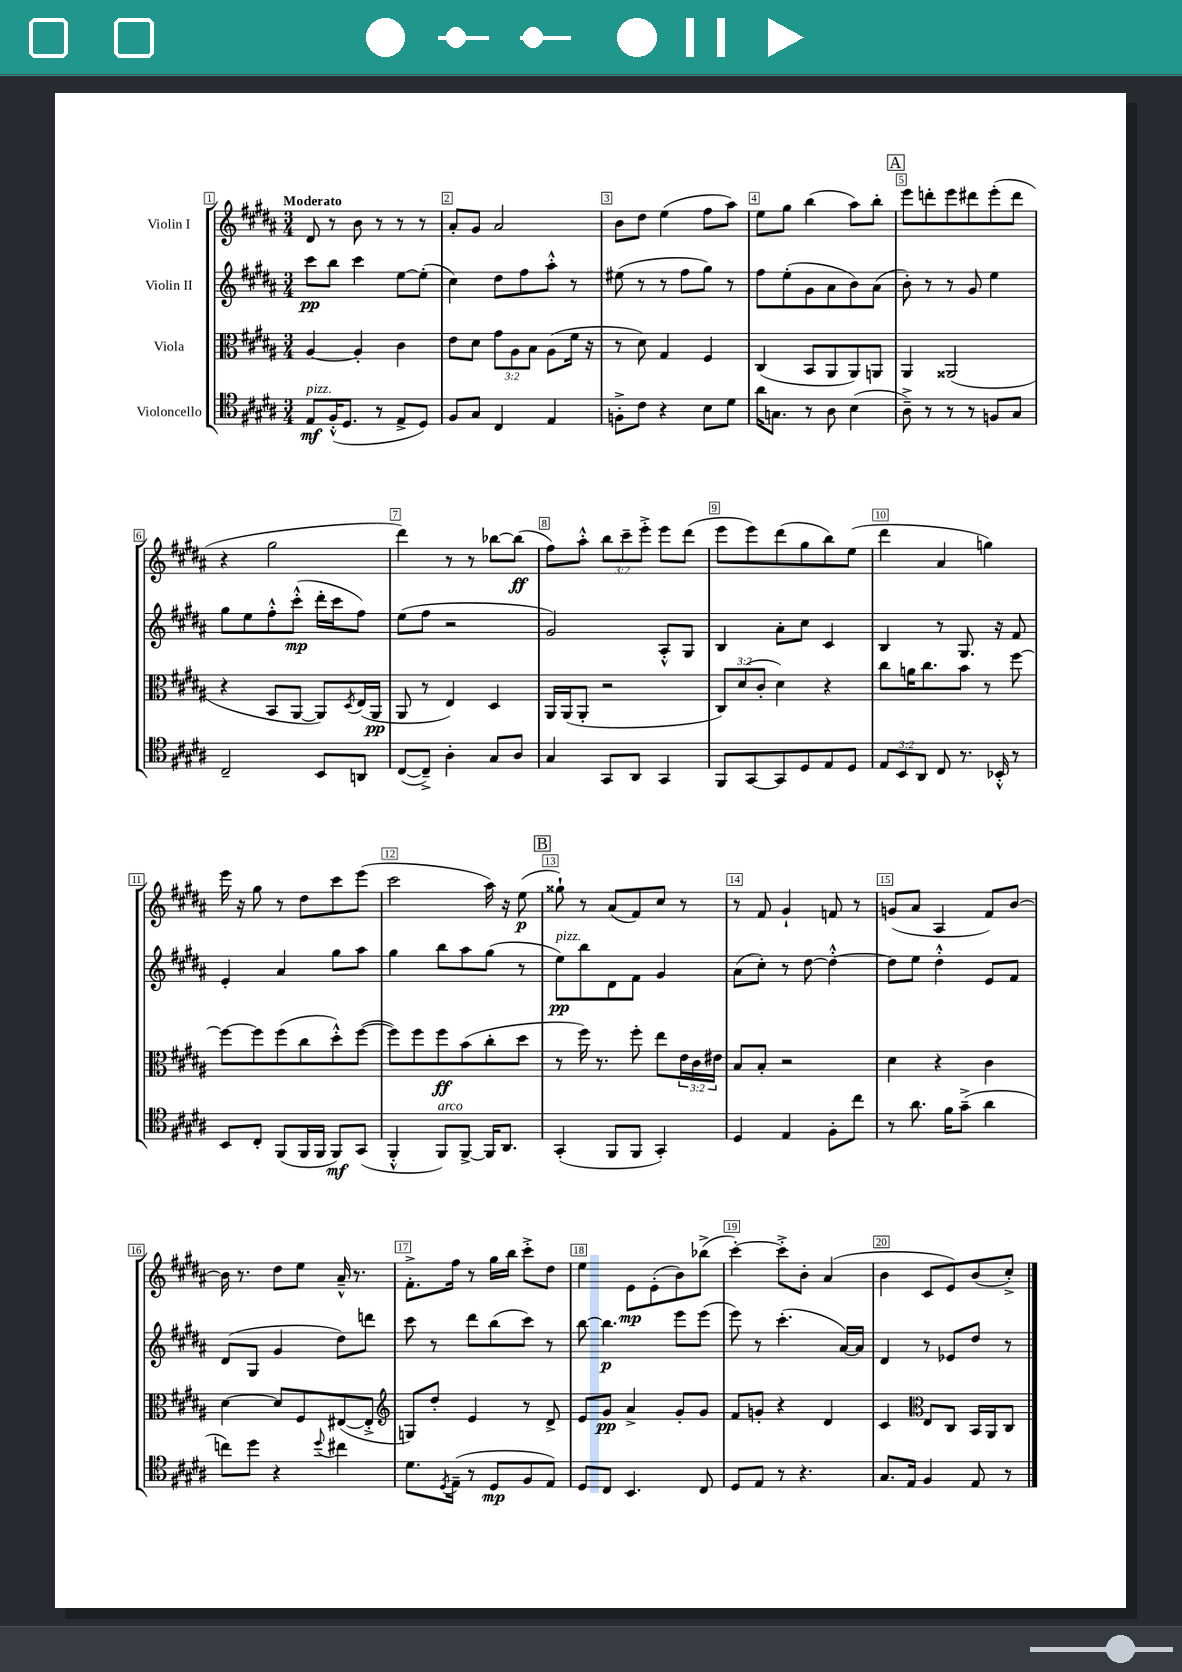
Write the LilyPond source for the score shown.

<<
\new StaffGroup <<
\new Staff = "s0" \with { instrumentName = "Violin I" } {
    \clef treble \key b \major \numericTimeSignature \time 3/4 \override Staff.TupletNumber.text = #tuplet-number::calc-fraction-text \tempo "Moderato"
    dis'8 r8 b'8 r8 r8 r8 |
    ais'8-. gis'8 ais'2 |
    b'8 dis''8 e''4( fis''8 ais''8) |
    e''8 gis''8 b''4( ais''8) b''8-. |
    \mark \markup { \box "A" } e'''8 d'''8-. e'''8 dis'''8 e'''8-.( dis'''8 |
    r4 gis''2 |
    dis'''4) r8 r8 bes''8~ bes''8\ff( |
    fis''8) ais''8-.-^ \tuplet 3/2 { b''8 cis'''8-- e'''8-.-> } e'''8 dis'''8( |
    e'''8 e'''8) dis'''8( gis''8 b''8) e''8( |
    dis'''4 ais'4 g''4) |
    e'''16 r16 gis''8 r8 dis''8 cis'''8 e'''8( |
    cis'''2 ais''16) r16 e''8\p( |
    \mark \markup { \box "B" } gisis''8-!) r8 ais'8( fis'8) cis''8 r8 |
    r8 fis'8 gis'4-! f'8 r8 |
    g'8( ais'8 ais4 fis'8) b'8~ |
    b'16 r8. dis''8 e''8 ais'16---^ r8. |
    fis'8.-.-> fis''16 r8 gis''16 b''16 cis'''8-.-> dis''8 |
    e''4 e'8\mp e'8-.( b'8) bes''8->( |
    cis'''4~-.) cis'''8-.-> b'8-. ais'4( |
    b'4 cis'8 e'8) b'8( cis''8-.->) \bar "|." |
}
\new Staff = "s1" \with { instrumentName = "Violin II" } {
    \clef treble \key b \major \numericTimeSignature \time 3/4
    cis'''8\pp b''8 cis'''4 e''8~ e''8-.( |
    cis''4) dis''8 fis''8 ais''8-.-^ r8 |
    eis''8( r8 r8 fis''8 gis''8) r8 |
    fis''8 e''8-.( gis'8 ais'8 b'8) ais'8( |
    \mark \markup { \box "A" } b'8-.) r8 r8 gis'8 e''4 |
    gis''8 e''8 fis''8-.-^ cis'''8-.-^\mp( dis'''16-. cis'''16 fis''8) |
    e''8( fis''8 r2 |
    gis'2) ais8-.-^ gis8 |
    b4 ais'8-. cis''8 cis'4 |
    b4 r8 gis8. r16 fis'8 |
    e'4-. ais'4 gis''8 ais''8 |
    gis''4 b''8 ais''8 gis''8( r8 |
    \mark \markup { \box "B" } e''8\pp^\markup { \italic "pizz." }) b''8 dis'8 fis'8 gis'4 |
    ais'8( cis''8-.) r8 dis''8~ dis''4~-.-^ |
    dis''8 e''8 dis''4-.-^ e'8 fis'8 |
    dis'8( gis8 gis'4 dis''8) d'''8 |
    cis'''8 r8 dis'''8 b''8( cis'''8) r8 |
    b''8~ b''4.\p e'''8 e'''8( |
    e'''8) r8 cis'''4.-.( ais'16~) ais'16 |
    dis'4 r8 ees'8 dis''8 r8 \bar "|." |
}
\new Staff = "s2" \with { instrumentName = "Viola" } {
    \clef alto \key b \major \numericTimeSignature \time 3/4 \override Staff.TupletNumber.text = #tuplet-number::calc-fraction-text
    ais4~ ais4-. cis'4 |
    e'8 dis'8 \tuplet 3/2 { gis'8 ais8 b8 } ais8( fis'16 r16 |
    r8 dis'8) gis4 fis4 |
    cis4( b,8 ais,8 ais,8) a,8 |
    \mark \markup { \box "A" } ais,4 aisis,2( |
    r4 b,8 ais,8~ ais,8) \acciaccatura { dis8 } e16( ais,16\pp |
    ais,8 r8 e4) dis4 |
    ais,16 ais,16( ais,8-. r2 |
    \tuplet 3/2 { cis8) dis'8( cis'8-. } dis'4) r4 |
    cis''8 a'16 cis''8. b'8 r8 fis''8~ |
    fis''8~ fis''8 fis''8( cis''8 dis''8-.-^) fis''8~( |
    fis''8) fis''8 fis''8\ff b'8( cis''8-. dis''8 |
    \mark \markup { \box "B" } r8 fis''16) r8. fis''8-. e''8 \tuplet 3/2 { e'16 cis'16 eis'16 } |
    b8 b8-. r2 |
    dis'4 r4 cis'4 |
    dis'4~ dis'8 fis8 eis8~( eis8-.-> |
    \clef treble g8) dis''8-. e'4 r8 dis'8-> |
    e'8 gis'8\pp ais'4-> gis'8-. gis'8 |
    fis'8 g'8-. r4 dis'4 |
    cis'4 \clef alto e8 cis8 b,16 ais,16 cis8 \bar "|." |
}
\new Staff = "s3" \with { instrumentName = "Violoncello" } {
    \clef tenor \key b \major \numericTimeSignature \time 3/4 \override Staff.TupletNumber.text = #tuplet-number::calc-fraction-text
    e8\mf^\markup { \italic "pizz." } fis16-.-^( dis8. r8 e8-> dis8) |
    fis8 gis8 cis4 e4 |
    f8-.-> cis'8 r4 b8 dis'8 |
    ais'16 g8. r8 ais8 b4( |
    \mark \markup { \box "A" } ais8--->) r8 r8 r8 f8 gis8 |
    cis2-- b,8 a,8 |
    cis8~( cis8--->) ais4-. gis8 ais8 |
    gis4 gis,8 ais,8 gis,4 |
    fis,8 gis,8~ gis,8 dis8 e8 dis8 |
    \tuplet 3/2 { e8 b,8 ais,8 } cis8 r8. bes,16-.-^ r8 |
    b,8 cis8-. fis,8( fis,16 fis,16 fis,8\mf) gis,8( |
    fis,4-.-^ fis,8^\markup { \italic "arco" }) fis,8~-> fis,16 ais,8. |
    \mark \markup { \box "B" } gis,4-.( fis,8 fis,8 gis,4-.) |
    dis4 e4 fis8-. cis''8 |
    r8 ais'8. fis'16 gis'8--->( ais'4 |
    c''8) dis''8 r4 \appoggiatura { dis''8 } cis''4 |
    dis'8. \acciaccatura { dis8 } e16--( r8 dis8\mp fis8 e8) |
    dis8 cis8 b,4. cis8 |
    dis8 e8 r8 r4. |
    gis8. e16 fis4 e8 r8 \bar "|." |
}
>>
>>
\layout { \context { \Score \override BarNumber.break-visibility = ##(#f #t #t) barNumberVisibility = #all-bar-numbers-visible \override BarNumber.stencil = #(make-stencil-boxer 0.1 0.3 ly:text-interface::print) } }
